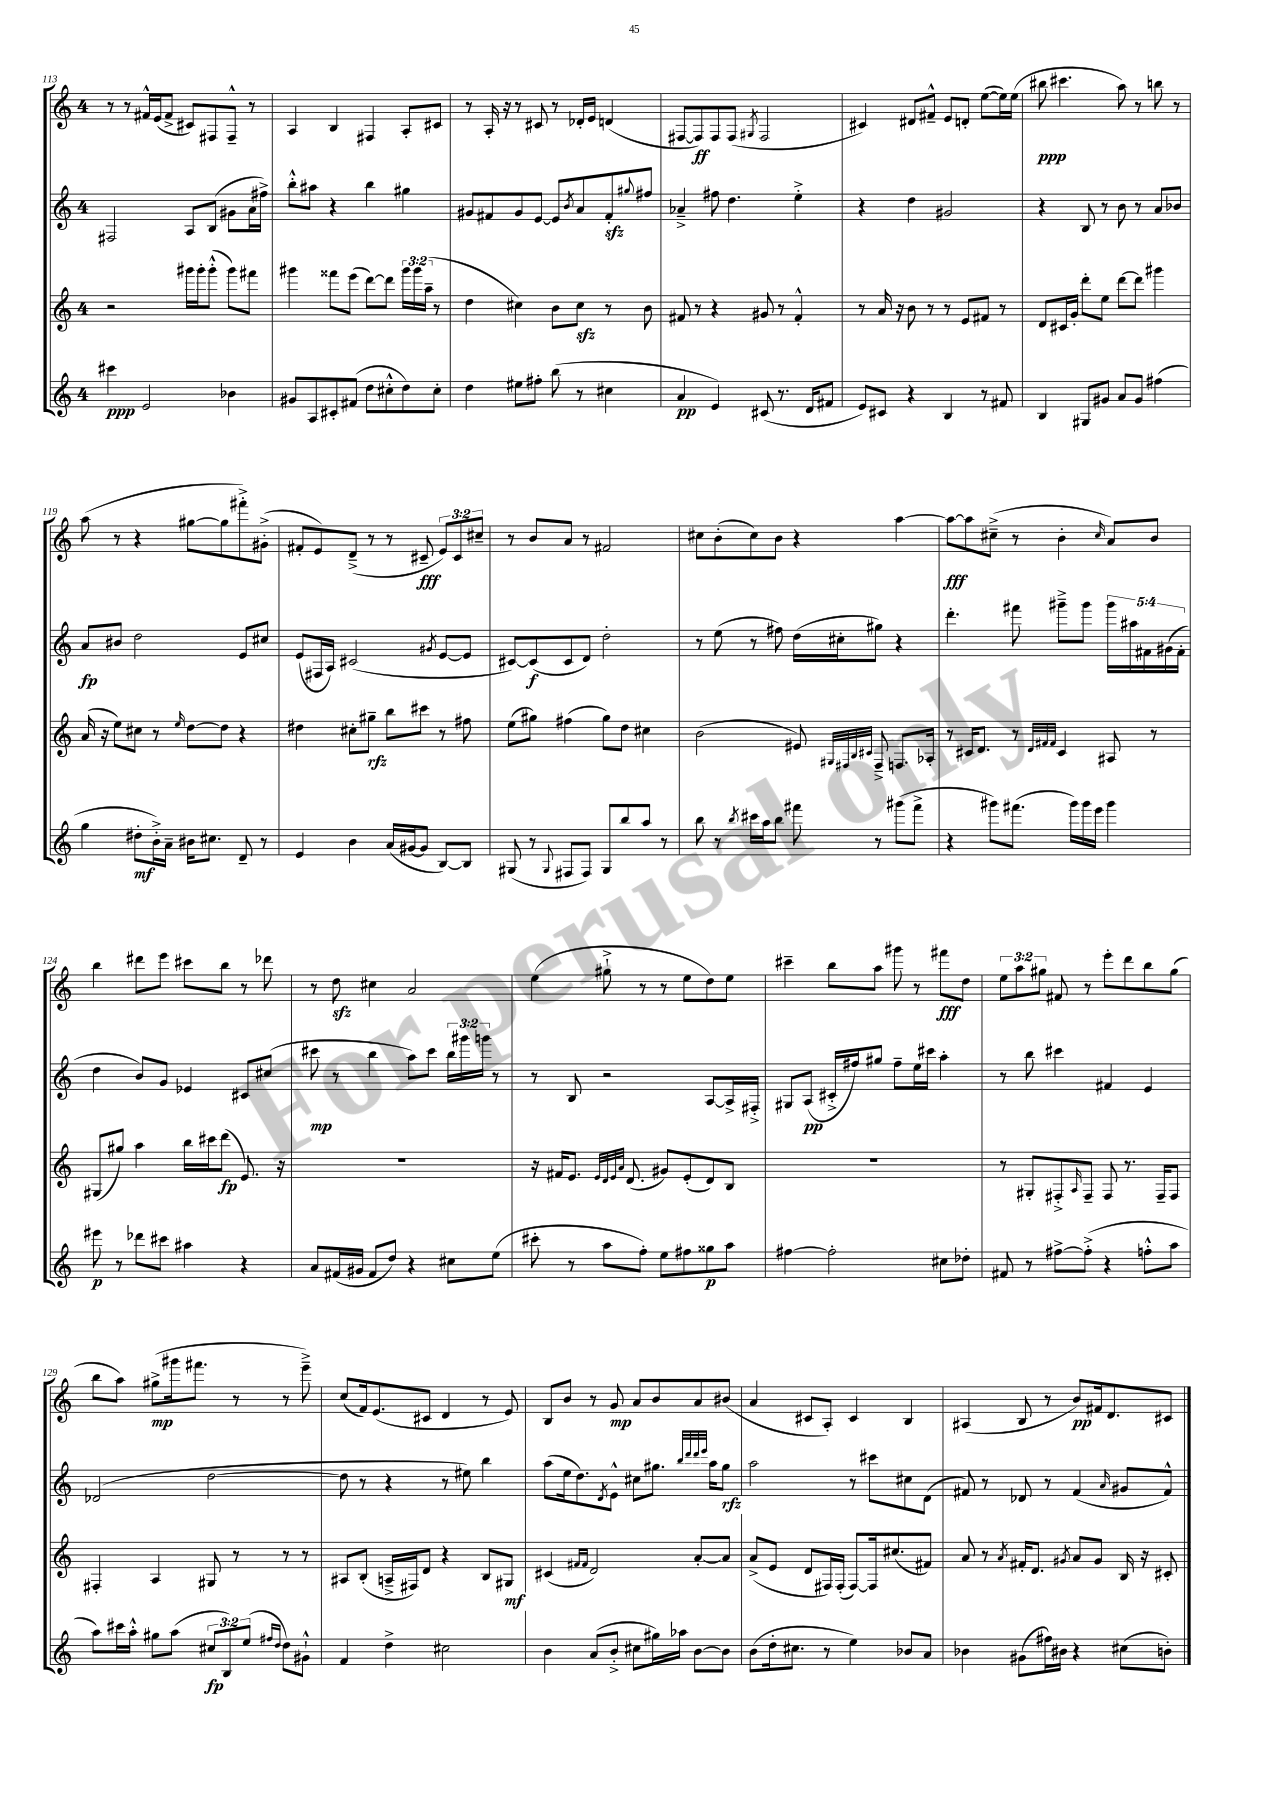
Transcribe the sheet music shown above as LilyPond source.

<<
\new StaffGroup <<
\new Staff = "s0" {
    \clef treble \key c \major \once \override Staff.TimeSignature.style = #'single-digit \time 4/4 \override Staff.TupletNumber.text = #tuplet-number::calc-fraction-text
    r8 r8 fis'16-^ e'16( fis'8-> cis'8) fis8 fis8---^ r8 |
    a4 b4 fis4 a8-. cis'8 |
    r8 a16-. r16 r8 cis'8 r8 des'16-. e'16 d'4( |
    fis8~ fis8\ff) fis8 fis8( \acciaccatura { gis8 } fis2 |
    cis'4) dis'8 fis'8---^ e'8 d'8-. e''8~( e''16) e''16( |
    bis''8\ppp cis'''4. a''8) r8 b''8 r8 |
    a''8( r8 r4 gis''8~ gis''8 fis'''8-.->) gis'8-.->( |
    fis'8-. e'8) d'8--->( r8 r8 cis'8--\fff \tuplet 3/2 { e'8) cis'8 cis''8-- } |
    r8 b'8 a'8 r8 fis'2 |
    cis''8 b'8-.( cis''8) b'8 r4 a''4~ |
    a''8~\fff a''8 cis''8--->( r8 b'4-. \grace { cis''16 } a'8) b'8 |
    b''4 dis'''8 e'''8 cis'''8 b''8 r8 des'''8 |
    r8 d''8\sfz cis''4 a'2 |
    e''4( gis''8-!-> r8 r8 e''8 d''8) e''8 |
    cis'''4-- b''8 a''8 gis'''8 r8 fis'''8\fff d''8 |
    \tuplet 3/2 { e''8 a''8 gis''8 } fis'8 r8 e'''8-. d'''8 b''8 gis''8( |
    b''8 a''8) gis''8->\mp( gis'''16 fis'''8. r8 r8 e'''8--->) |
    c''8( f'16) e'8.( cis'8 d'4 r8 e'8) |
    b8 b'8 r8 g'8\mp a'8 b'8 a'8 bis'8( |
    a'4 cis'8 a8-.) cis'4 b4 |
    ais4( b8 r8 b'8\pp) fis'16 d'8. cis'8 \bar "|." |
}
\new Staff = "s1" {
    \clef treble \key c \major \once \override Staff.TimeSignature.style = #'single-digit \time 4/4 \override Staff.TupletNumber.text = #tuplet-number::calc-fraction-text
    fis2 a8 b8( gis'8 a'16 fis''16->) |
    b''8-.-^ ais''8 r4 b''4 gis''4 |
    gis'8 fis'8 gis'8 e'8~ e'8 \acciaccatura { b'8 } a'8 fis'8-.\sfz \appoggiatura { gis''8 } fis''8 |
    aes'4---> fis''8 d''4. e''4-.-> |
    r4 d''4 gis'2 |
    r4 b8 r8 b'8 r8 a'8 bes'8 |
    a'8\fp bis'8 d''2 e'8 cis''8 |
    e'8( fis16 a16) cis'2( \acciaccatura { gis'8 } e'8~ e'8 |
    cis'8~) cis'8\f( cis'8 d'8) d''2-. |
    r8 e''8( r8 fis''8) d''16( cis''16-. gis''8) r4 |
    d'''4.-. fis'''8 gis'''8---> gis'''8 \tuplet 5/4 { gis'''16 ais''16 fis'16 gis'16( fis'16-. } |
    d''4 b'8) g'8 ees'4 cis'8 cis''8( |
    cis'''8\mp r8 b''4 a''8) cis'''8 \tuplet 3/2 { b''16 gis'''16 g'''16 } r8 |
    r8 b8 r2 a8~ a16-> fis16-.-> |
    gis8 a8\pp( cis'16-.-> fis''16) gis''8 fis''8-- e''16 cis'''16 a''4-. |
    r8 b''8 cis'''4 fis'4 e'4 |
    des'2( d''2~ |
    d''8 r8 r4 r8 eis''8) b''4 |
    a''8( e''16 d''8.) \acciaccatura { d'8 } e'8-^ cis''8 gis''8. \grace { b''32 d'''32 d'''32 e'''32 } a''16 gis''8\rfz |
    a''2 r8 cis'''8 cis''8 d'8( |
    fis'8) r8 des'8 r8 fis'4( \grace { a'16 } gis'8 fis'8-^) \bar "|." |
}
\new Staff = "s2" {
    \clef treble \key c \major \once \override Staff.TimeSignature.style = #'single-digit \time 4/4 \override Staff.TupletNumber.text = #tuplet-number::calc-fraction-text
    r2 gis'''16 gis'''16-. gis'''8-.-^( gis'''8) fis'''8 |
    gis'''4 fisis'''8 e'''8( d'''8~) d'''8 \tuplet 3/2 { gis'''16 gis'''16 a''16--( } r8 |
    d''4 cis''4) b'8 cis''8\sfz r8 b'8 |
    fis'8 r8 r4 gis'8 r8 fis'4-.-^ |
    r8 a'16 r16 b'8 r8 r8 e'8 fis'8 r8 |
    d'8 cis'16 g'16-. d'''8-. e''8 d'''8~ d'''8 gis'''4 |
    a'16( r16 e''8) cis''8 r8 \grace { e''16 } d''8~ d''8 r4 |
    dis''4 cis''8-. gis''8--\rfz b''8 cis'''8 r8 fis''8 |
    e''8( gis''8) fis''4( gis''8) d''8 cis''4 |
    b'2( eis'8) \grace { gis32 fis32 b32 cis'32 } fis8---> f8. aes16-. |
    r8 cis'16 d'8. r8 \grace { d'32 fis'32 fis'32 } cis'4 ais8 r8 |
    gis8( gis''8) a''4 b''16 cis'''16 d'''8\fp( e'8.) r16 |
    R1 |
    r16 fis'16 e'8. \grace { e'32 d'32 e'32 a'32 } d'8.( gis'8) e'8-.( d'8) b8 |
    R1 |
    r8 gis8-. fis8-.-> \grace { a16 } fis8-- fis8 r8. fis16-- fis8 |
    fis4-. a4 gis8 r8 r8 r8 |
    ais8 b8-.( a16---> fis16) d'8 r4 b8 gis8\mf |
    cis'4( \grace { fis'16 fis'16 } d'2) a'8~-. a'8 |
    a'8->( e'8 d'8 fis16) fis16-.( fis8~) fis16 cis''8.( fis'8) |
    a'8 r8 \acciaccatura { a'8 } fis'16-. d'8. \acciaccatura { gis'8 } a'8 gis'8 b16 r16 cis'8-. \bar "|." |
}
\new Staff = "s3" {
    \clef treble \key c \major \once \override Staff.TimeSignature.style = #'single-digit \time 4/4 \override Staff.TupletNumber.text = #tuplet-number::calc-fraction-text
    cis'''4\ppp e'2 bes'4 |
    gis'8 a8 cis'8-. fis'8( d''8 cis''8-.-^ d''8) cis''8-. |
    d''4 eis''8 fis''8-. b''8( r8 cis''4 |
    a'4\pp e'4) cis'8( r8. d'16 fis'8 |
    e'8) cis'8 r4 b4 r8 fis'8 |
    b4 gis8 gis'8 a'8 gis'8 fis''4( |
    g''4 dis''8-.\mf b'16-.->) a'16-- bis'16 cis''8. d'8-- r8 |
    e'4 b'4 a'16( gis'16~ gis'8 b8~) b8 |
    gis8( r8 \appoggiatura { gis8 } fis8 fis8) gis8 b''8 a''8 r8 |
    b''8 r8 \acciaccatura { b''8 } cis'''16 a''16 b''8 fis'''8 r8 gis'''8( fis'''8-> |
    r4 gis'''8) fis'''8.( gis'''16) gis'''16 e'''16 gis'''4 |
    eis'''8\p r8 des'''8 cis'''8 ais''4 r4 |
    a'8 fis'16( gis'16 fis'8 d''8) r4 cis''8 e''8( |
    cis'''8-. r8 a''8 f''8-.) e''8 fis''8 gisis''8\p a''8 |
    fis''4~ fis''2-. cis''8 des''8-. |
    fis'8 r8 fis''8~-> fis''8-.->( r4 f''8-.-^ a''8 |
    a''8) cis'''16 a''16-.-^ gis''8 a''8( \tuplet 3/2 { cis''8\fp b8) e''8( } \grace { fis''16 d''16 } d''8) gis'8-!-^ |
    f'4 d''4-> cis''2 |
    b'4 a'8( b'8-.-> cis''8 gis''16) aes''16 b'8~ b'8 |
    b'8( d''16-. cis''8. r8 e''4) bes'8 a'8 |
    bes'4 gis'8( fis''16) bis'16 r4 cis''8( b'8-.) \bar "|." |
}
>>
>>
\layout { \context { \Score currentBarNumber = #113 } }
